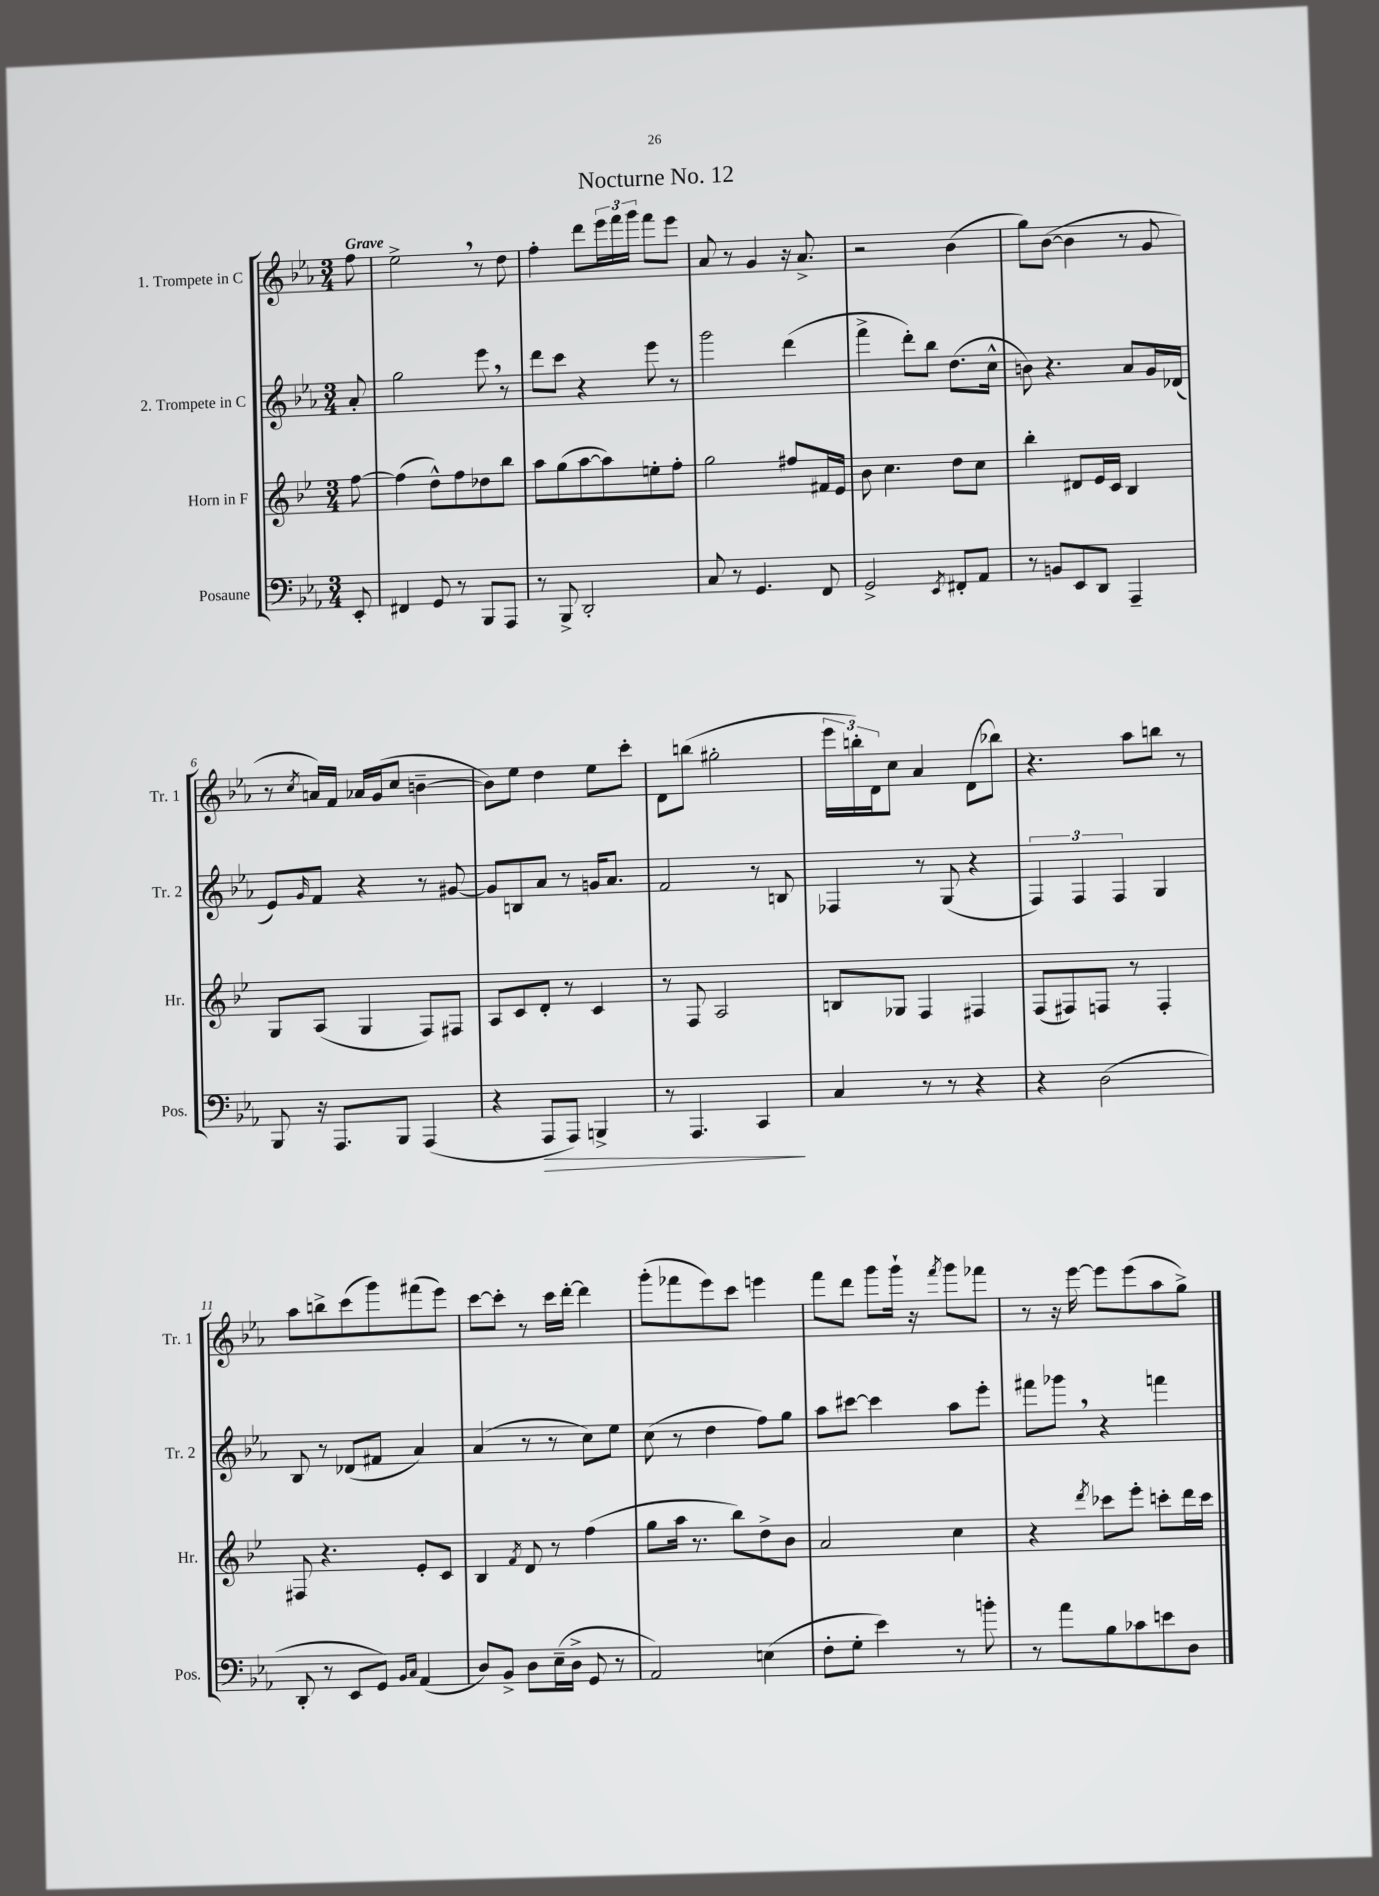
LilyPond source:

\header { title = "Nocturne No. 12" }
<<
\new StaffGroup <<
\new Staff = "s0" \with { instrumentName = "1. Trompete in C" shortInstrumentName = "Tr. 1" } {
    \clef treble \key ees \major \numericTimeSignature \time 3/4 \partial 8 \tempo "Grave"
    f''8 |
    ees''2-> \breathe r8 d''8 |
    f''4-. d'''8 \tuplet 3/2 { ees'''16 f'''16 g'''16 } f'''8 ees'''8 |
    aes'8 r8 g'4 r16 aes'8.-> |
    r2 bes'4( |
    g''8) bes'8~( bes'4 r8 g'8 |
    r8 \acciaccatura { c''8 } a'16) f'16 aes'16 g'16( c''8 b'4~-- |
    b'8) ees''8 d''4 ees''8 c'''8-. |
    d'8 b''8( gis''2-. |
    \tuplet 3/2 { ees'''16 b''16-.) d'16 } c''8 aes'4 d'8( bes''8) |
    r4. aes''8 b''8 r8 |
    aes''8 b''8-> c'''8( g'''8) fis'''8( ees'''8) |
    c'''8~ c'''8-. r8 c'''16 d'''16~-. d'''4 |
    g'''8-.( fes'''8 ees'''8) c'''8 e'''4 |
    f'''8 d'''8 g'''8 g'''16-! r16 \acciaccatura { f'''8 } g'''8 fes'''8 |
    r8 r16 ees'''16~ ees'''8 ees'''8( aes''8 g''8->) \bar "|." |
}
\new Staff = "s1" \with { instrumentName = "2. Trompete in C" shortInstrumentName = "Tr. 2" } {
    \clef treble \key ees \major \numericTimeSignature \time 3/4 \partial 8
    aes'8-. |
    g''2 ees'''8 \breathe r8 |
    d'''8 c'''8 r4 ees'''8 r8 |
    g'''2 d'''4( |
    f'''4-> d'''8-.) bes''8 d''8.( c''16-^ |
    b'8) r4. aes'8 g'16 des'16( |
    ees'8) \grace { g'16 } f'8 r4 r8 gis'8~ |
    gis'8 b8 aes'8 r8 g'16 aes'8. |
    f'2 r8 b8 |
    fes4 r8 g8( r4 |
    \tuplet 3/2 { f4) f4 f4 } g4 |
    bes8 r8 des'8( fis'8 aes'4) |
    aes'4( r8 r8 c''8) ees''8 |
    c''8( r8 d''4 f''8) g''8 |
    aes''8 cis'''8~ cis'''4 aes''8 ees'''8-. |
    fis'''8 ges'''8 \breathe r4 f'''4 \bar "|." |
}
\new Staff = "s2" \with { instrumentName = "Horn in F" shortInstrumentName = "Hr." } {
    \clef treble \key bes \major \numericTimeSignature \time 3/4 \partial 8
    f''8~ |
    f''4( d''8-^) f''8 des''8 bes''8 |
    a''8 g''8( a''8~ a''8) e''8-. f''8-. |
    g''2 fis''8 fis'16 ees'16 |
    bes'8 c''4. d''8 c''8 |
    bes''4-. dis'8 ees'16 c'16 bes4 |
    g8 a8( g4 f8) fis8 |
    a8 c'8 d'8-. r8 c'4 |
    r8 f8 a2 |
    b8 ges8 f4 fis4 |
    f8( fis8) f8 r8 f4-. |
    fis8 r4. ees'8-. c'8 |
    bes4 \acciaccatura { f'8 } d'8 r8 f''4( |
    g''8 a''16 r8. bes''8) d''8-> bes'8 |
    a'2 c''4 |
    r4 \acciaccatura { d'''8 } ces'''8 ees'''8-. c'''8-. d'''16 c'''16 \bar "|." |
}
\new Staff = "s3" \with { instrumentName = "Posaune" shortInstrumentName = "Pos." } {
    \clef bass \key ees \major \numericTimeSignature \time 3/4 \partial 8
    ees,8-. |
    fis,4 g,8 r8 bes,,8 aes,,8 |
    r8 bes,,8-> d,2-. |
    c8 r8 g,4. f,8 |
    g,2-> \acciaccatura { ees,8 } fis,8-. aes,8 |
    r8 b,8 ees,8 d,8 aes,,4-- |
    bes,,8 r16 aes,,8. bes,,8 aes,,4( |
    r4 aes,,8\> aes,,8) b,,4-> |
    r8 aes,,4. c,4\! |
    c4 r8 r8 r4 |
    r4 d2( |
    d,8-. r8 ees,8 g,8) \grace { bes,16 c16 } aes,4( |
    d8) bes,8-> d8 ees16--( d16-> g,8 r8 |
    aes,2) e4( |
    f8-. g8-. ees'4) r8 b'8-. |
    r8 aes'8 bes8 ces'8 e'8 d8 \bar "|." |
}
>>
>>
